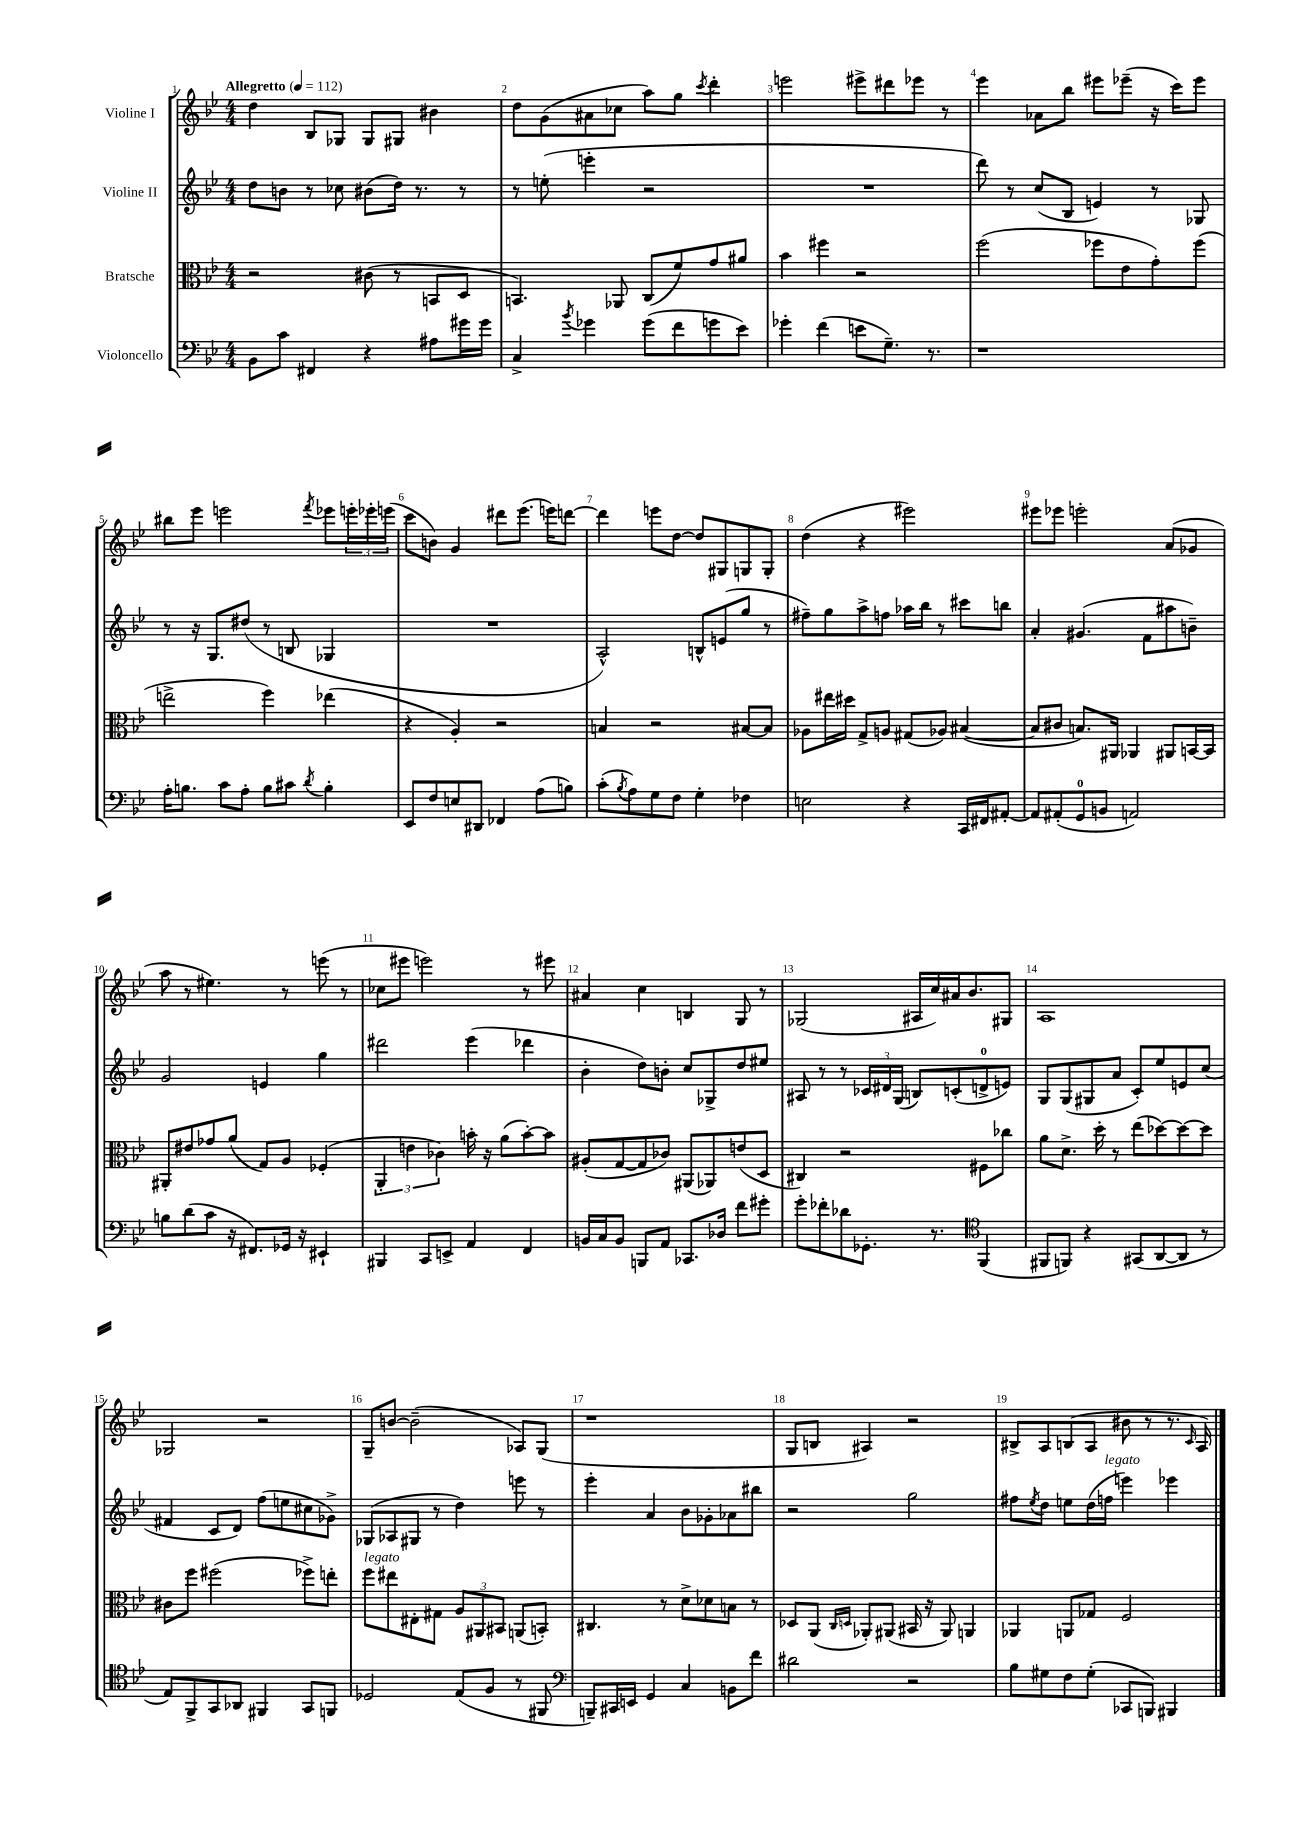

**kern	**kern	**kern	**kern
*part4	*part3	*part2	*part1
*staff4	*staff3	*staff2	*staff1
*I"Violoncello	*I"Bratsche	*I"Violine II	*I"Violine I
*clefF4	*clefC3	*clefG2	*clefG2
*k[b-e-]	*k[b-e-]	*k[b-e-]	*k[b-e-]
*M4/4	*M4/4	*M4/4	*M4/4
*MM112	*MM112	*MM112	*MM112
=1	=1	=1	=1
!	!	!	!LO:TX:a:B:t=Allegretto
8BB-\L	2r	8dd\L	4dd\
8c\J	.	8bn\J	.
4FF#X/	.	8r	8B-/L
.	.	8cc-X\	8G-X/J
4r	(8c#X\	(8b#X\L	8G-/L
.	8r	16dd\Jk)	8G#X/J
.	.	8.r	.
8A#X\L	8BBn/L	.	4b#X\
16g#X\L	8D/J	8r	.
16g#\JJ	.	.	.
=2	=2	=2	=2
4C^/	4.BBn/)	8r	8dd\L
.	.	(8een'\	(8g\
8qb-/	.	.	.
4g-X\	.	4eeen'\	8a#X\
.	8AA-X/	.	8cc-X\J
(8g-\L	(8C/L	2r	8aa\L)
8f\	8f/)	.	8gg\J
.	.	.	8qccc/
8gn\	8g/	.	4ddd'\
8e-\J)	8a#X/J	.	.
=3	=3	=3	=3
4g-X'\	4b-\	1r	2eeen\
(4f\	4ff#X\	.	.
8en\L	2r	.	8eee#X^\L
8.G~\J)	.	.	8ddd#X\
.	.	.	8eee-X\J
8.r	.	.	.
.	.	.	8r
=4	=4	=4	=4
1r	(2ff\	8ddd\)	4eee-\
.	.	8r	.
.	.	(8cc/L	8a-X\L
.	.	8B-/J	8bb-\J
.	8ff-X\L	4en/)	8eee#X\L
.	8e-\	.	(8eee-X~\J
.	8g'\)	8r	16r
.	.	.	16ccc\KL)
.	(8ff-\J	8G-X/	8eee-\J
!!LO:LB:g=z
=5	=5	=5	=5
16A'\KL	2een^\	8r	8bb#X\L
8.Bn\J	.	.	.
.	.	16r	8eee-\J
.	.	8.G/L	.
8c\L	.	.	2eeen\
8A'\J	.	(8dd#X/J	.
8B\L	4ff\)	8r	.
8c#X\J	.	8Bn/	.
8qd/	.	.	8qfff/
4B'\	(4ee-X\	4G-X/	8eee-X\L
.	.	.	24eeen'\L
.	.	.	24eee-X'\
.	.	.	(24eeen\JJ
=6	=6	=6	=6
8EE-/L	4r	1r	8ccc\L
8F/	.	.	8bn\J)
8En/	4A'/)	.	4g/
8DD#X/J	.	.	.
4FF-X/	2r	.	8ddd#X\L
.	.	.	(8.eee-\J
(8A\L	.	.	.
.	.	.	16eeen\KL)
8Bn\J)	.	.	[8dddn\J
=7	=7	=7	=7
(8c'\L	4Bn/	2A^^/)	4ddd\]
8qB-/	.	.	.
8A\)	.	.	.
8G\	2r	.	8eeen\L
8F\J	.	.	[8dd\J
4G'\	.	8Bn^^/L	8dd/L]
.	.	(8en/	8G#X/
4F-X\	[8B#X/L	8gg/J	8Gn/
.	8B#/J]	8r	8G'/J
=8	=8	=8	=8
2En\	8A-X\L	8ff#X~\L)	(4dd\
.	16ee#X\L	8gg\	.
.	16dd#X\JJ	.	.
.	8G^/L	8aa^\	4r
.	8An/J	8ffn\J	.
4r	(8G#X/L	16aa-X\LL	2eee#X\)
.	.	16bb-\JJ	.
.	8A-X/J)	8r	.
16CC/LL	([4B#X/	8ccc#X\L	.
16FF#X/J	.	.	.
[8AA#X'/J	.	8bbn\J	.
=9	=9	=9	=9
8AA#/L]	8B#/L]	4a'/	8eee#X\L
(8AA#X'/	8c#X/J	.	8eee-X\J
8GG/	8.Bn/L)	(4.g#X/	2eeen'\
8BBn/J	.	.	.
.	16AA#X/Jk	.	.
2AAn/)	4AA-X/	.	.
.	.	8f\L	.
.	8AA#X/L	8aa#X\	(8a/L
.	[16BBn/L	8bn~\J)	8g-X/J
.	16BB/JJ]	.	.
!!LO:LB:g=z
=10	=10	=10	=10
8Bn\L	8AA#X'/L	2g/	8aa\
(8d\	8e#X/	.	8r
8c\J	8g-X/	.	4.ee#X\)
16r	(8a/J	.	.
8.FF#X/L)	.	.	.
.	8G/L)	4en/	.
16GG-X/Jk	8A/J	.	8r
16r	.	.	.
4EE#X`/	(4F-X'/	4gg\	(8eeen\
.	.	.	8r
=11	=11	=11	=11
4BBB#X/	6AA'/	2ddd#X\	8cc-X\L
.	.	.	8eee#X\J
.	6en\	.	.
8CC/L	.	.	2eeen\)
.	6c-X\)	.	.
8EEn^/J	.	.	.
4AA/	16bn'\	(4eee-\	.
.	16r	.	.
.	(8a\L	.	.
4FF/	[8b'\)	4ddd-X\	8r
.	8b\J]	.	8eee#X\
=12	=12	=12	=12
16BBn/LL	(8A#X'/L	4b-'\	4a#X/
16C/J	.	.	.
8BB/J	[8G/	.	.
8BBBn/L	8G/]	8dd\L)	4cc\
8AA/J	8c-X/J)	8bn'\J	.
8.CC-X/L	(8AA#X/L	8cc/L	4Bn/
.	8AA-X/)	8G-X^/	.
16D-X/Jk	.	.	.
8f\L	(8en/	8dd/	8G/
8g#X'\J	8D/J	8ee#X/J	8r
=13	=13	=13	=13
8g'\L	4C#X/)	8A#X/	(2G-X/
8f-X'\	.	8r	.
8d-X\	2r	8r	.
8.GG-X'\J	.	24c-X/LL	.
.	.	24d#X/	.
.	.	(24G/JJ	.
.	.	8Bn/L)	16A#X/LL
8.r	.	.	16cc/)
.	.	(8cn'/	16a#X/J
.	.	.	8.b-/
*clefC4	*	*	*
(4FF/	8F#X\L	8dn^/	.
.	8cc-X\J	8en/J)	8G#X/J
=14	=14	=14	=14
8FF#X/L	8a\L	8G/L	1A
8FFn/J)	8.d^\J	(8G/	.
4r	.	8G#X/	.
.	16dd'\	.	.
.	8r	8a/J	.
(8GG#X/L	(8ee-\L	8c'/L)	.
[8AA/	[8dd-X\)	8ee-/	.
8AA/J]	8dd-\_	8en/	.
8r	8dd-\J]	(8cc/J	.
!!LO:LB:g=z
=15	=15	=15	=15
8E-/L)	8c#X\L	4f#X/	2G-X/
8FF^/	8ff\J	.	.
8GG/	(2ff#X\	8c/L	.
8AA-X/J	.	8d/J)	.
4FF#X/	.	(8ff\L	2r
.	.	8een\	.
8GG/L	8ff-X^\L)	8cc#X\	.
8FFn/J	8een'\J	8g-X^\J)	.
=16	=16	=16	=16
!	!LO:TX:a:i:t=legato	!	!
2D-X/	8ff\L	(8G-X/L	8G~/L
.	8ee#X\	8A-X/	[8bn/J
.	8E#X'\	8G#X/J	(2b~\]
.	8G#X\J	8r	.
(8E-/L	12A/L	4dd\)	.
.	12AA#X/	.	.
8F/J	.	.	.
.	12BB#X/J	.	.
8r	(8AAn/L	8eeen\	8A-X/L)
8FF#X/	8BBn'/J)	8r	(8G/J
=17	=17	=17	=17
*clefF4	*	*	*
8BBBn~/L)	4.C#X/	4eee-'\	1r
16CC#X/L	.	.	.
16EEn/JJ	.	.	.
4GG/	.	4a/	.
.	8r	.	.
4C/	8d^\L	8b-\L	.
.	8d-X\	8g-X'\	.
8BBn\L	8Bn\J	8a-X\	.
8f\J	8r	8bb#X\J	.
=18	=18	=18	=18
2d#X\	8D-X/L	2r	8G/L
.	(8AA/J	.	8Bn/J
.	16qqC/LL	.	.
.	16qqDn/JJ	.	.
.	8AA-X'/L)	.	4A#X/)
.	(8AA#X/J	.	.
2r	16BB#X/	2gg\	2r
.	16r	.	.
.	8AA#/)	.	.
.	4AAn/	.	.
=19	=19	=19	=19
8B-\L	4AA-X/	8ff#X\L	8B#X^/L
.	.	8qee-/	.
8G#X\	.	8dd\J	8A/
8F\	8AAn/L	8een\L	(8Bn/
(8G#'\J	8G-X/J	(16dd\L	8A/J
!	!	!LO:TX:a:i:t=legato	!
.	.	16ffn\JJ	.
8CC-X/L	2F/	4eeen\)	8b#X\
8BBBn/J)	.	.	8r
4BBB#X/	.	4eee-X\	8.r
.	.	.	16qqc/
.	.	.	16A/)
==	==	==	==
*-	*-	*-	*-
